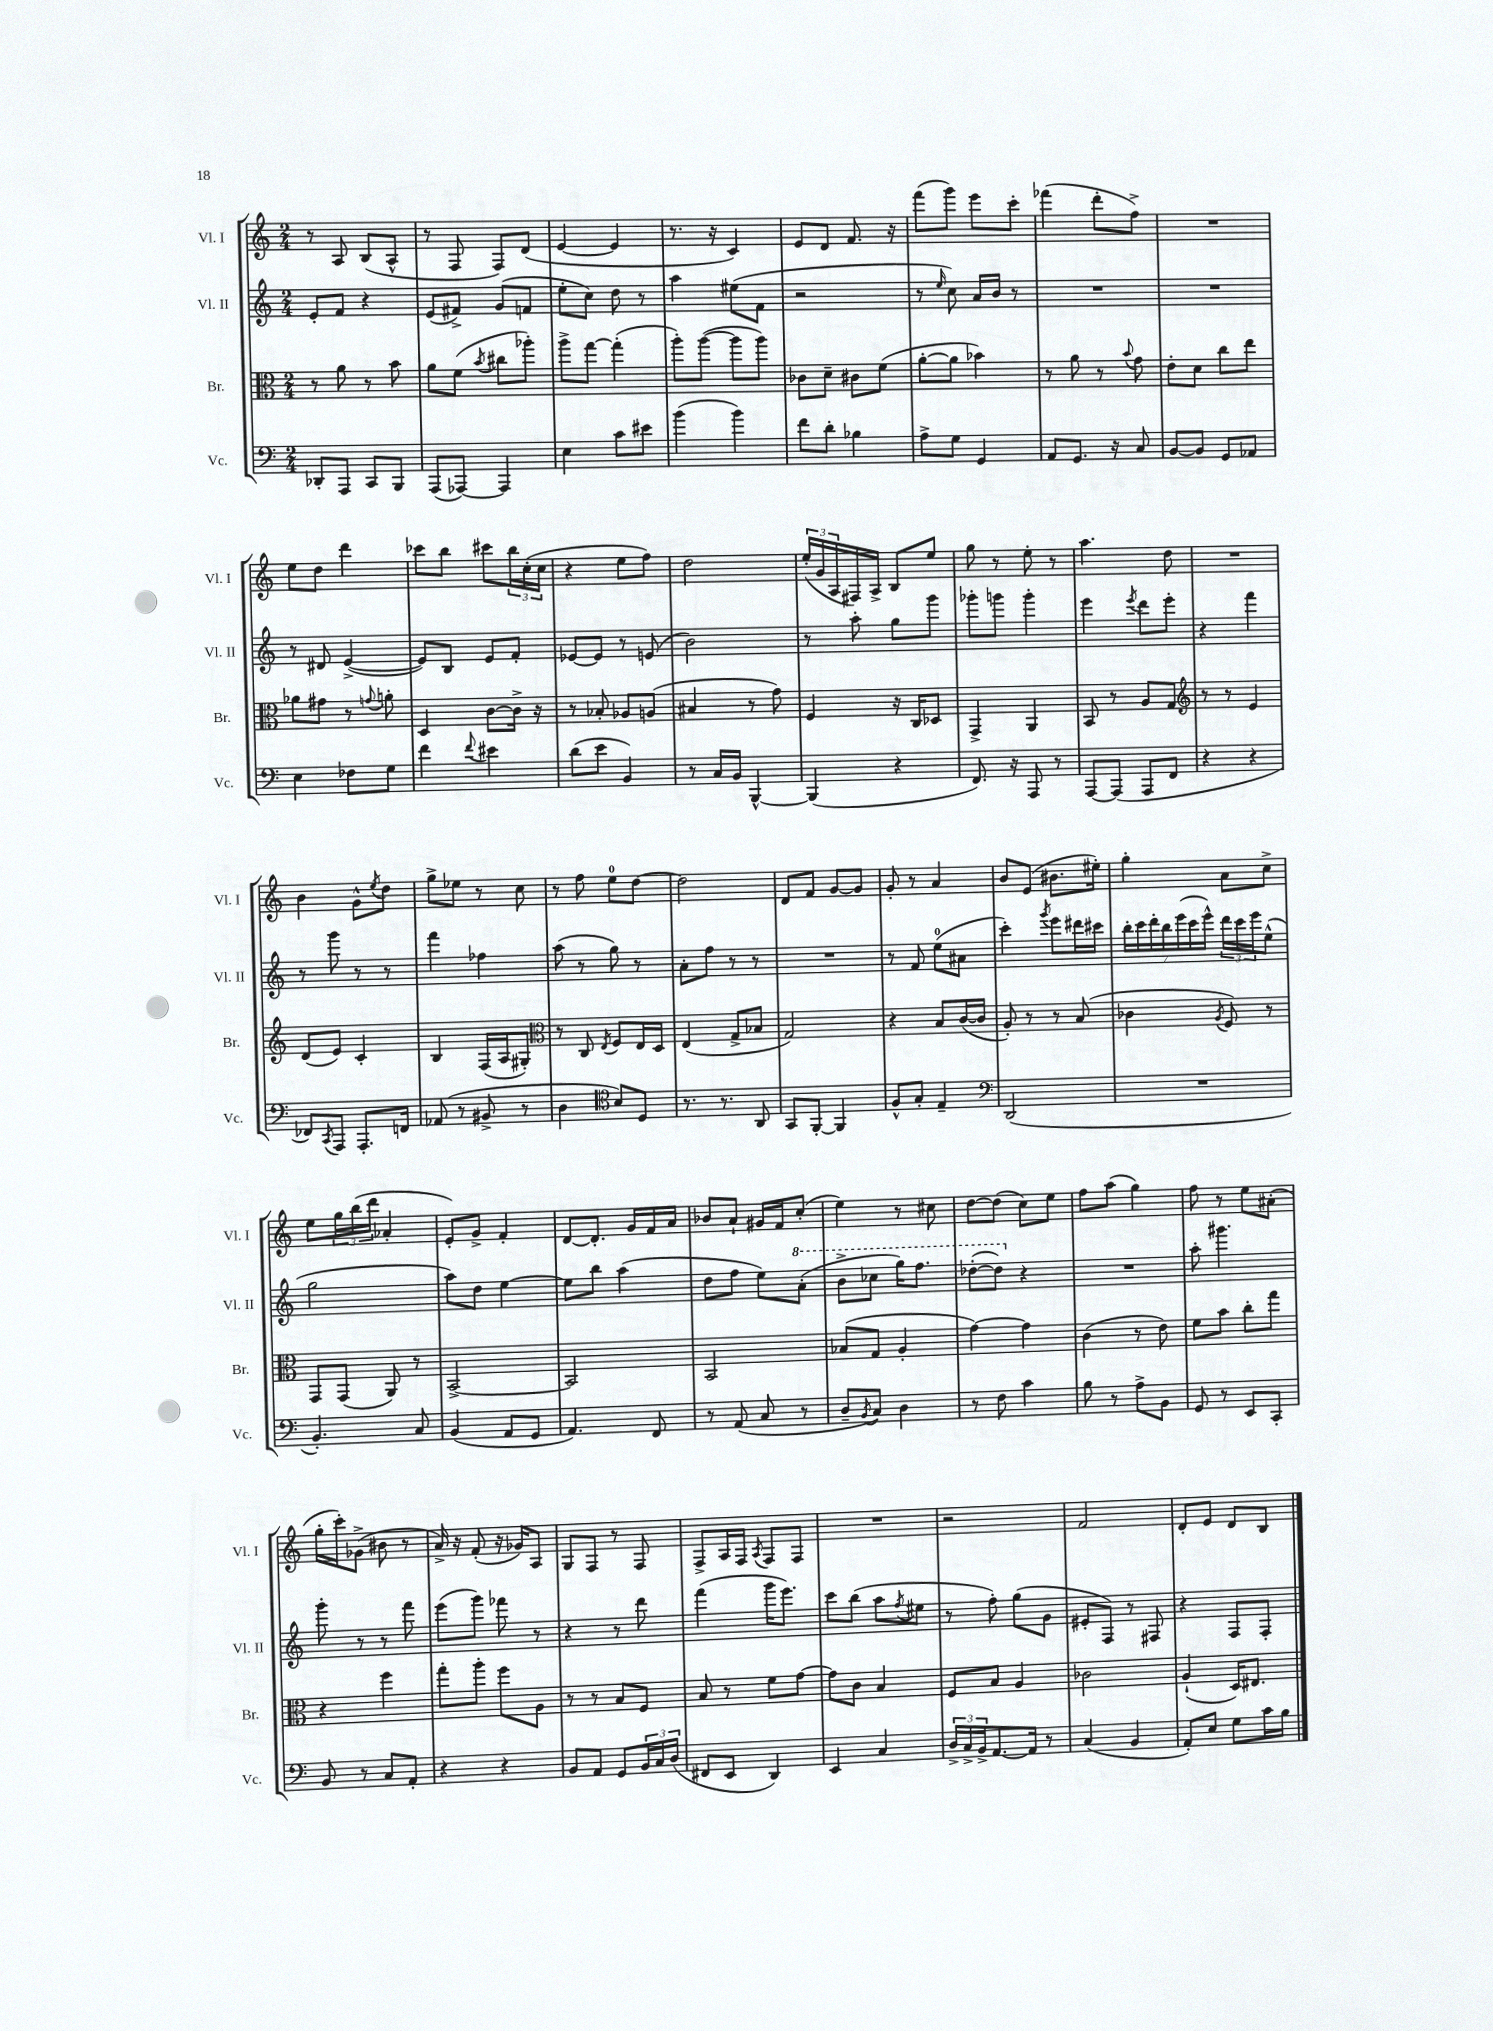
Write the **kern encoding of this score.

**kern	**kern	**kern	**kern
*part4	*part3	*part2	*part1
*staff4	*staff3	*staff2	*staff1
*I"Vc.	*I"Br.	*I"Vl. II	*I"Vl. I
*I'Vc.	*I'Br.	*I'Vl. II	*I'Vl. I
*clefF4	*clefC3	*clefG2	*clefG2
*k[]	*k[]	*k[]	*k[]
*M2/4	*M2/4	*M2/4	*M2/4
=9	=9	=9	=9
8DD-X'/L	8r	8e'/L	8r
8AAA/J	8a\	8f/J	8A/
8CC/L	8r	4r	(8B/L
8BBB/J	8b\	.	8A^^/J
=10	=10	=10	=10
(8AAA/L	8a\L	(8e/L	8r
[8AAA-X/J)	(8f\J	8f#X^/J)	8F/
.	8qb/	.	.
4AAA-/]	8cc#X\L	(8g/L	8F/L)
.	8aa-X'\J)	8fn/J	(8d/J
=11	=11	=11	=11
4E\	8aa^\L	8ee'\L	[4e/
.	[8gg\J	8cc\J)	.
8c\L	(4gg'\]	8dd\	4e/]
8e#X\J	.	8r	.
=12	=12	=12	=12
(4b\	8aa'\L)	4aa\	8.r
.	([8aa\J	.	.
.	.	.	16r
4b\)	8aa\L]	(8ee#X\L	4c/)
.	8aa\J)	8f\J	.
=13	=13	=13	=13
8f\L	8c-X\L	2r	8e/L
8d'\J	8d~\J	.	8d/J
4B-X\	8c#X\L	.	8.f/
.	(8f\J	.	.
.	.	.	16r
=14	=14	=14	=14
8A^\L	[8a'\L	8r	(8fff\L
.	.	16qqee/	.
8G\J	8a\J]	8cc\)	8ggg\J)
4GG/	4b-X\)	16a/LL	8eee\L
.	.	16b/JJ	.
.	.	8r	8ccc'\J
=15	=15	=15	=15
8AA/L	8r	2r	(4fff-X\
8.GG/J	8a\	.	.
.	8r	.	8ddd'\L
16r	.	.	.
.	8qqb/	.	.
8C/	8g\	.	8ff^\J)
=16	=16	=16	=16
[8BB/L	8e'\L	2r	2r
8BB/J]	8d\J	.	.
8GG/L	8cc\L	.	.
8AA-X/J	8ee\J	.	.
!!LO:LB:g=z
=17	=17	=17	=17
4E\	8a-X\L	8r	8ee\L
.	8g#X\J	8d#X/	8dd\J
8F-X\L	8r	([4e^/	4ddd\
.	8qqgn/	.	.
8G\J	8an'\	.	.
=18	=18	=18	=18
4f\	4D/	8e/L])	8ccc-X\L
.	.	8B/J	8bb\J
8qqf/	.	.	.
4e#X\	[8c\L	8e/L	8ccc#X\L
.	16c^\Jk]	8f'/J	24bb\L
.	.	.	(24cc'\
.	16r	.	.
.	.	.	24cc\JJ
=19	=19	=19	=19
(8d\L	8r	[8e-X/L	4r
8e\J	8B-X'/	8e-/J]	.
4BB/)	8A-X/L	8r	8ee\L
.	(8An/J	(8en/	8ff\J)
=20	=20	=20	=20
8r	4B#X/	2b\)	2dd\
16C/LL	.	.	.
16BB/JJ	.	.	.
[4BBB^^/	8r	.	.
.	8g\)	.	.
=21	=21	=21	=21
(4BBB/]	4F/	8r	(24ee'/LL
.	.	.	24g/
.	.	.	24A/
.	.	8aa'\	16F#X/)
.	.	.	16A^/JJ
4r	16r	8gg\L	8B/L
.	16C/KL	.	.
.	8D-X/J	8ggg\J	8ee/J
=22	=22	=22	=22
8.FF/)	4GG^/	8ggg-X'\L	8gg\
.	.	8gggn\J	8r
16r	.	.	.
8AAA/	4AA/	4ggg'\	8ee'\
8r	.	.	8r
=23	=23	=23	=23
[8AAA/L	8BB/	4eee\	4.aa\
(8AAA/J]	8r	.	.
.	.	8qeee/	.
8AAA/L	8A/L	8ddd\L	.
8FF/J	8G/J	8eee'\J	8dd\
=24	=24	=24	=24
*	*clefG2	*	*
4r	8r	4r	2r
.	8r	.	.
4r	4e/	4fff\	.
!!LO:LB:g=z
=25	=25	=25	=25
8FF-X/L)	(8d/L	8r	4b\
8qCC/	.	.	.
8AAA/J	8e/J)	8ggg\	.
8.AAA'/L	4c'/	8r	8g^^\L
.	.	.	8qee/
.	.	8r	8dd\J
16FFn/Jk	.	.	.
=26	=26	=26	=26
(8AA-X/	4B/	4fff\	8gg^\L
8r	.	.	8ee-X\J
8BB#X^/	(16F/LL	4ff-X\	8r
.	16A/J	.	.
8r	8G#X'/J)	.	8cc\
=27	=27	=27	=27
*	*clefC3	*	*
4D\	8r	(8aa\	8r
.	8C/	8r	8ff\
*clefC4	*	*	*
.	8qE/	.	.
8B/L)	8F/L	8gg\)	8ee\L
8D/J	16E/L	8r	[8dd\J
.	16D/JJ	.	.
=28	=28	=28	=28
8.r	(4E/	8a'\L	2dd\]
.	.	8ff\J	.
8.r	.	.	.
.	8G^/L	8r	.
8AA/	8B-X/J	8r	.
=29	=29	=29	=29
8GG/L	2G/)	2r	8d/L
[8FF'/J	.	.	8f/J
4FF/]	.	.	[8g/L
.	.	.	8g/J]
=30	=30	=30	=30
8F^^/L	4r	8r	8g'/
8G'/J	.	8f/	8r
4E~/	8B/L	(8ee\L	4a/
.	([16c/L	8a#X\J	.
.	16c/JJ]	.	.
=31	=31	=31	=31
*clefF4	*	*	*
(2DD/	8A'/)	4ccc'\)	8b/L
.	8r	.	(8e/J
.	.	8qggg/	.
.	8r	8eee\L	8.b#X\L
.	(8B/	16ddd#X\L	.
.	.	16ccc#X\JJ	16ee#X'\Jk)
=32	=32	=32	=32
2r	4c-X\	28bb'\LL	4gg'\
.	.	28ccc\	.
.	.	28ddd'\	.
.	.	28bb\	.
.	.	(28eee\	.
.	.	28ccc\	.
.	.	28eee^^\JJ)	.
.	8qA/	.	.
.	8F/)	24ddd\LL	8a\L
.	.	24ccc\	.
.	.	24eee\J	.
.	8r	(8ee^^\J	8cc^\J
!!LO:LB:g=z
=33	=33	=33	=33
4.BB'/)	8GG/L	2gg\	8ee\L
.	(8GG/J	.	24gg\L
.	.	.	(24bb\
.	.	.	24ddd\JJ
.	8AA/)	.	4a-X'/
8C/	8r	.	.
=34	=34	=34	=34
(4BB/	[2BB^/	8aa\L)	8e'/L)
.	.	8dd\J	8g^/J
8AA/L	.	[4ee\	4f'/
8GG/J	.	.	.
=35	=35	=35	=35
4.AA/)	2BB/]	8ee\L]	[8d/L
.	.	8bb\J	8.d'/J]
.	.	(4aa\	.
.	.	.	16g/LL
8FF/	.	.	16f/
.	.	.	16a/JJ
=36	=36	=36	=36
8r	2BB/	8dd\L	8b-X/L
(8AA/	.	8ff\J	8a`/J
8C/	.	8ee\L)	16g#X/LL
.	.	.	16f/J
*	*	*8va	*
8r	.	(8aa'\J	(8cc'/J
=37	=37	=37	=37
8D~/L	(8B-X/L	8bb^\L	4ee\)
8qBB/	.	.	.
8C/J)	8G/J	8ccc-X\J	.
4D\	4A'/	16ggg\KL)	8r
.	.	8.fff\J	.
.	.	.	8cc#X\
=38	=38	=38	=38
8r	[4g\)	([8ddd-X'\L	[8dd\L
8F\	.	8ddd-\J])	(8dd\J]
*	*	*X8va	*
4c\	4g\]	4r	8cc\L)
.	.	.	8ee\J
=39	=39	=39	=39
8B\	(4c\	2r	8ff\L
8r	.	.	(8aa\J
8A^\L	8r	.	4gg\)
8BB\J	8e\)	.	.
=40	=40	=40	=40
8GG/	8f\L	8aa'\	8ff\
8r	8b\J	4.ggg#X\	8r
8EE/L	8cc'\L	.	8ee\L
8CC'/J	8gg\J	.	(8a#X'\J
!!LO:LB:g=z
=41	=41	=41	=41
8BB/	4r	8ggg'\	16gg'\LL
.	.	.	16ccc'\J)
8r	.	8r	(8g-X^\J
8C/L	4ff\	8r	8b#X\
8AA'/J	.	8fff\	8r
=42	=42	=42	=42
4r	8gg'\L	(8eee\L	16a^/)
.	.	.	16r
.	8aa'\J	8ggg\J)	(8f'/
4r	8ff\L	8fff-X\	16r
.	.	.	16g-X/KL)
.	8A\J	8r	8A/J
=43	=43	=43	=43
8BB/L	8r	4r	8G/L
8AA/J	8r	.	8F/J
8GG/L	8B/L	8r	8r
24BB/L	8F/J	8ddd\	8F/
24C/	.	.	.
(24D/JJ	.	.	.
=44	=44	=44	=44
8FF#X/L	8B/	(4fff\	8F^/L
8EE/J	8r	.	16A/L
.	.	.	16F/JJ
.	.	.	8qA/
4DD/)	8f\L	16ggg\KL	8F/L
.	.	8.eee\J)	.
.	[8g\J	.	8F/J
=45	=45	=45	=45
4EE/	8g\L]	8ccc\L	2r
.	8c\J	(8bb\J	.
4C/	4B/	8aa\L	.
.	.	8qff/	.
.	.	8ee#X\J	.
=46	=46	=46	=46
24D^/LL	8F/L	8r	2r
24C^/	.	.	.
24BB^/J	.	.	.
[8.AA/	8B/J	8ff'\)	.
.	4A/	(8gg\L	.
16AA/Jk]	.	.	.
8r	.	8g\J	.
=47	=47	=47	=47
(4C/	2c-X\	8e#X'/L	2f/
.	.	8F/J)	.
4BB/	.	8r	.
.	.	8F#X/	.
=48	=48	=48	=48
8AA'/L)	(4A`/	4r	8d'/L
8E/J	.	.	8e/J
8G\L	16D/KL)	8F/L	8d/L
.	8.E#X/J	.	.
16c\L	.	8F'/J	8B/J
16B\JJ	.	.	.
==	==	==	==
*-	*-	*-	*-
